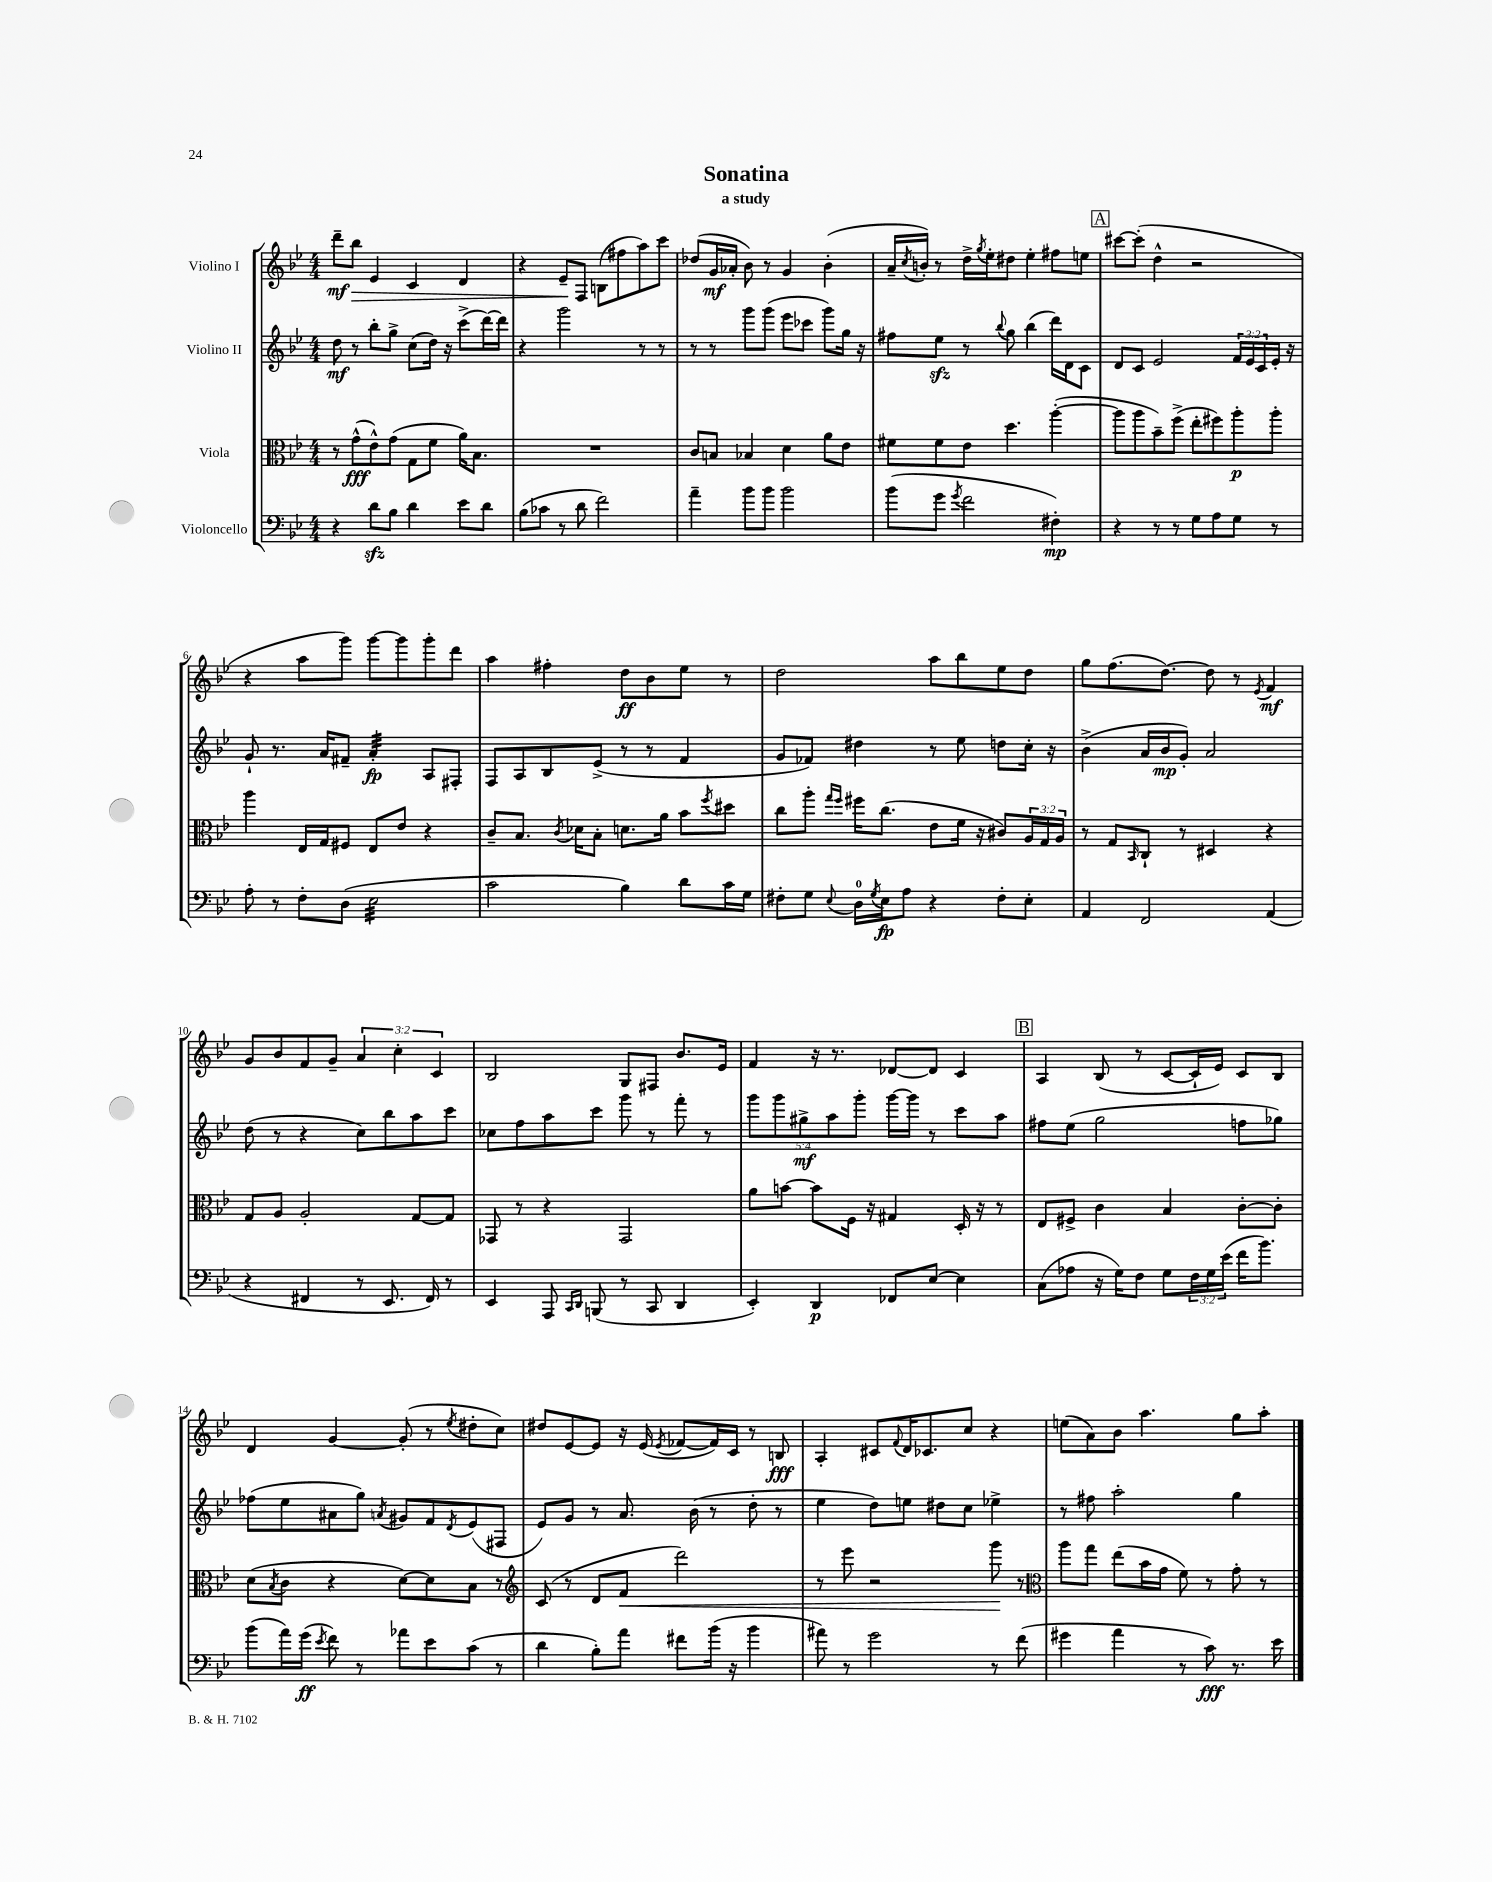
\header { title = "Sonatina" subtitle = "a study" }
<<
\new StaffGroup <<
\new Staff = "s0" \with { instrumentName = "Violino I" } {
    \clef treble \key bes \major \numericTimeSignature \time 4/4 \override Staff.TupletNumber.text = #tuplet-number::calc-fraction-text
    d'''8--\mf bes''8\> ees'4 c'4 d'4 |
    r4 ees'8--\! f8 b8( fis''8 a''8) c'''8 |
    des''8( g'16\mf aes'16-. bes'8) r8 g'4 bes'4-.( |
    a'16-- \acciaccatura { c''8 } b'16-.) r8 d''16-> \acciaccatura { g''8 } ees''16-. dis''8 ees''4-. fis''8 e''8 |
    \mark \markup { \box "A" } cis'''8~ cis'''8-.( d''4-^ r2 |
    r4 a''8 g'''8) g'''8~ g'''8 g'''8-. d'''8 |
    a''4 fis''4-. d''8\ff bes'8 ees''8 r8 |
    d''2 a''8 bes''8 ees''8 d''8 |
    g''8 f''8.( d''8.~) d''8 r8 \acciaccatura { ees'8 } f'4\mf |
    g'8 bes'8 f'8 g'8-- \tuplet 3/2 { a'4 c''4-. c'4 } |
    bes2 g8 fis8 bes'8. ees'16 |
    f'4 r16 r8. des'8~ des'8 c'4 |
    \mark \markup { \box "B" } a4 bes8( r8 c'8~ c'16-! ees'16) c'8 bes8 |
    d'4 g'4~ g'8-.( r8 \acciaccatura { ees''8 } dis''8-. c''8) |
    dis''8 ees'8~ ees'8 r16 ees'16( \acciaccatura { ees'8 } fes'8~ fes'16) c'16 r8 b8\fff |
    a4-. cis'8 \appoggiatura { f'8 } d'16 ces'8. c''8 r4 |
    e''8( a'8) bes'8 a''4. g''8 a''8-. \bar "|." |
}
\new Staff = "s1" \with { instrumentName = "Violino II" } {
    \clef treble \key bes \major \numericTimeSignature \time 4/4 \override Staff.TupletNumber.text = #tuplet-number::calc-fraction-text
    d''8\mf r8 bes''8-. g''8-> c''8( d''16) r16 c'''8->( d'''16~) d'''16 |
    r4 g'''2 r8 r8 |
    r8 r8 g'''8 g'''8( ees'''8 ces'''8 g'''8) g''16 r16 |
    fis''8 ees''8\sfz r8 \appoggiatura { bes''8 } g''8 bes''4( d'''16) d'16 c'8 |
    \mark \markup { \box "A" } d'8 c'8 ees'2 \tuplet 3/2 { f'16 ees'16 c'16 } ees'16-. r16 |
    g'8-! r8. a'16 fis'8-- a'4:32-.\fp a8 fis8-. |
    f8 a8 bes8 ees'8->( r8 r8 f'4 |
    g'8 fes'8) dis''4 r8 ees''8 d''8 c''16-. r16 |
    bes'4->( a'16 bes'16\mp g'8-.) a'2 |
    d''8( r8 r4 c''8) bes''8 a''8 c'''8 |
    ces''8 f''8 a''8 c'''8 g'''8 r8 f'''8-. r8 |
    \tuplet 5/4 { g'''8 g'''8 gis''8->\mf a''8 g'''8-. } g'''16~ g'''16 r8 c'''8 a''8 |
    \mark \markup { \box "B" } fis''8 ees''8( g''2 f''8 ges''8) |
    fes''8( ees''8 ais'8 g''8) \acciaccatura { a'8 } gis'8 f'8 \acciaccatura { d'8 } ees'8( fis8 |
    ees'8) g'8 r8 a'8. bes'16( r8 d''8-. r8 |
    ees''4 d''8) e''8 dis''8 c''8 ees''4-> |
    r8 fis''8 a''2-. g''4 \bar "|." |
}
\new Staff = "s2" \with { instrumentName = "Viola" } {
    \clef alto \key bes \major \numericTimeSignature \time 4/4 \override Staff.TupletNumber.text = #tuplet-number::calc-fraction-text
    r8 g'8-^\fff( ees'8-^) g'8( g8 f'8 a'16) bes8. |
    R1 |
    c'8 b8 bes4 d'4 a'8 ees'8 |
    fis'8 fis'8 ees'8 d''4. a''4~-.( |
    \mark \markup { \box "A" } a''8 a''8 bes'8--) f''8->( ees''8-. fis''8) a''8-.\p a''8-. |
    a''4 ees16 g16 fis8 ees8 ees'8 r4 |
    c'8-- bes8. \acciaccatura { c'8 } des'16 bes8-. d'8. a'16 bes'8 \acciaccatura { f''8 } dis''8 |
    c''8 a''8-. \grace { g''16 f''16 } fis''16 c''8.( ees'8 f'16 r16 cis'8) \tuplet 3/2 { a16 g16 a16 } |
    r8 g8 \grace { bes,16 } c8-! r8 dis4 r4 |
    g8 a8 a2-. g8~ g8 |
    ges,8 r8 r4 ges,2 |
    a'8 b'8~ b'8 f16 r16 gis4 d16-. r16 r8 |
    \mark \markup { \box "B" } ees8 fis8-> c'4 bes4 c'8~-. c'8-. |
    d'8( \acciaccatura { bes8 } c'8 r4 d'8~) d'8 bes8 r8 |
    \clef treble c'8( r8 d'8 f'8\< d'''2) |
    r8 ees'''8 r2 g'''8\! r8 |
    \clef alto a''8 g''8 ees''8( bes'16 g'16 f'8) r8 g'8-. r8 \bar "|." |
}
\new Staff = "s3" \with { instrumentName = "Violoncello" } {
    \clef bass \key bes \major \numericTimeSignature \time 4/4 \override Staff.TupletNumber.text = #tuplet-number::calc-fraction-text
    r4 d'8\sfz bes8 d'4 ees'8 d'8 |
    bes8( ces'8 r8 d'8 f'2) |
    a'4-- bes'8 bes'8 bes'2 |
    bes'8( g'8 \acciaccatura { g'8 } f'2 fis4-.\mp) |
    \mark \markup { \box "A" } r4 r8 r8 g8 a8 g8 r8 |
    a8-. r8 f8-. d8( ees2:32 |
    c'2 bes4) d'8 c'16 g16 |
    fis8-. g8 \appoggiatura { ees8 } d16-0 \acciaccatura { g8 } ees16\fp a8 r4 fis8-. ees8-. |
    a,4 f,2 a,4( |
    r4 fis,4 r8 ees,8. fis,16) r8 |
    ees,4 a,,8 \grace { c,16 d,16 } b,,8( r8 c,8 d,4 |
    ees,4-.) d,4\p fes,8 ees8~ ees4 |
    \mark \markup { \box "B" } c8( aes8 r16 g16) f8 g8 \tuplet 3/2 { f16 g16 ees'16( } f'16 bes'8.) |
    bes'8( a'16) g'16\ff( \acciaccatura { ees'8 } f'8) r8 aes'8 ees'8 c'8( r8 |
    d'4 bes8-.) a'8 fis'8 bes'16( r16 bes'4 |
    ais'8) r8 g'2 r8 f'8( |
    gis'4 a'4 r8 c'8\fff) r8. ees'16 \bar "|." |
}
>>
>>
